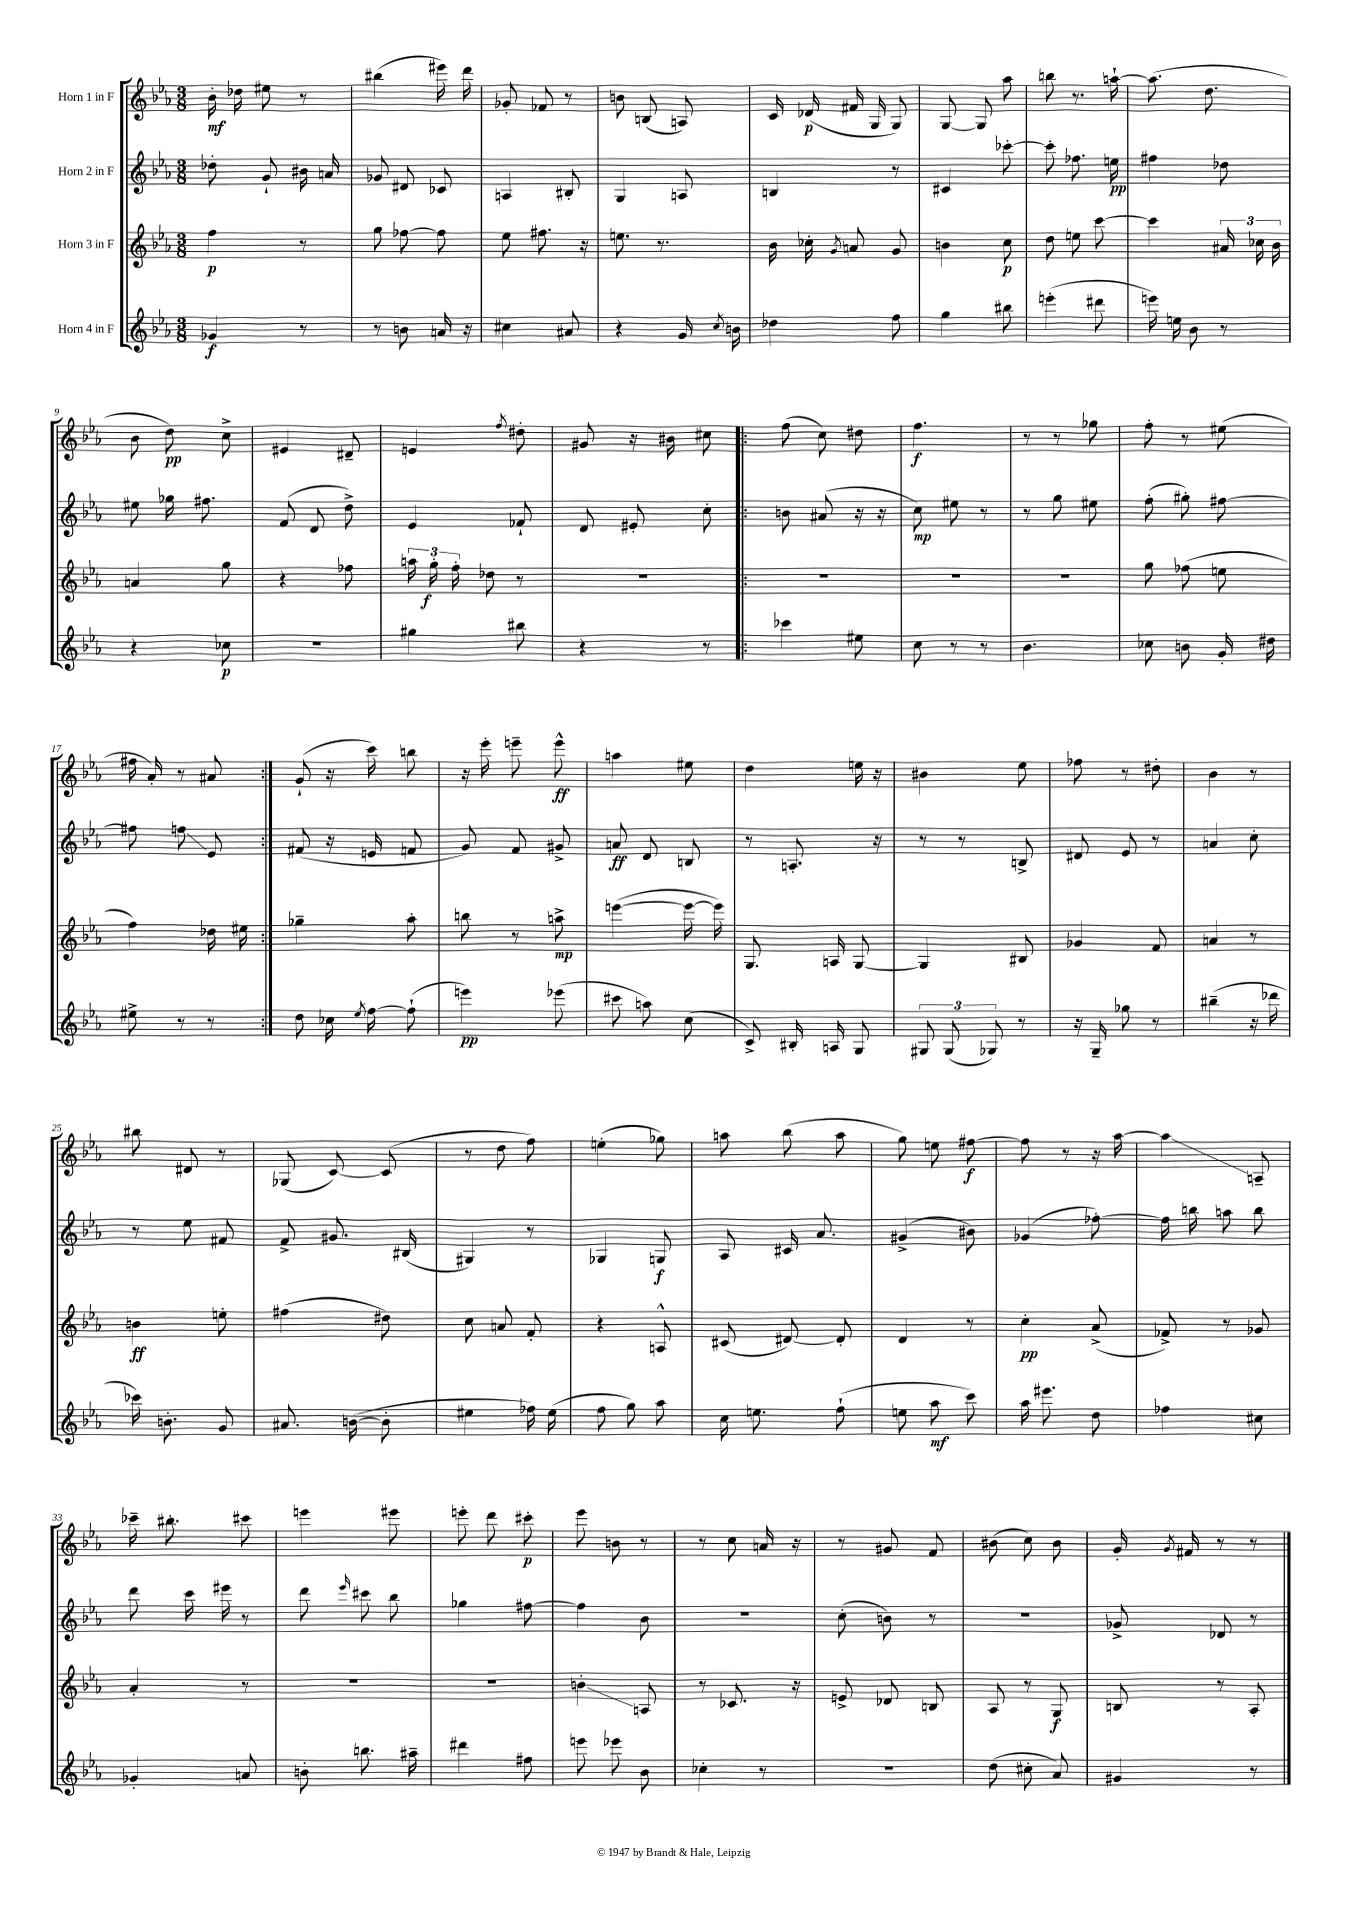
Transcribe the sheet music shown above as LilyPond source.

<<
\new StaffGroup <<
\new Staff = "s0" \with { instrumentName = "Horn 1 in F" } {
    \clef treble \key ees \major \numericTimeSignature \time 3/8
    \autoBeamOff bes'16-.\mf des''16 eis''8 r8 |
    bis''4( eis'''16) d'''16 |
    ges'8-. fes'8 r8 |
    b'8 b8( a8) |
    c'16 des'16\p( fis'16 g16 g8) |
    g8~ g8 aes''8 |
    b''8 r8. a''16~-! |
    a''8.( d''8. |
    bes'8 d''8\pp) c''8-> |
    eis'4 dis'8-- |
    e'4 \acciaccatura { f''8 } dis''8-. |
    gis'8 r16 bis'16 cis''8 |
    \repeat volta 2 { f''8( c''8) dis''8 |
    f''4.\f |
    r8 r8 ges''8 |
    f''8-. r8 eis''8( |
    fis''16 aes'16-.) r8 ais'8 | }
    g'8-!( r16 c'''16) b''8 |
    r16 ees'''16-. e'''8-- e'''8-^\ff |
    a''4 eis''8 |
    d''4 e''16 r16 |
    bis'4 ees''8 |
    fes''8 r8 dis''8-. |
    bes'4 r8 |
    bis''8 dis'8 r8 |
    ges8( c'8~) c'8( |
    r8 d''8 f''8) |
    e''4-.( ges''8) |
    a''8 bes''8( a''8 |
    g''8) e''8 fis''8~\f |
    fis''8 r8 r16 aes''16~ |
    aes''4\glissando a8-- |
    ces'''16-- bis''8.-. cis'''8 |
    e'''4 eis'''8 |
    e'''8-. d'''8 cis'''8-.\p |
    ees'''8 b'8 r8 |
    r8 c''8 a'16 r16 |
    r8 gis'8 f'8 |
    bis'8( c''8) bis'8 |
    g'16-. \acciaccatura { g'8 } fis'16 r8 r8 \bar "|." |
}
\new Staff = "s1" \with { instrumentName = "Horn 2 in F" } {
    \clef treble \key ees \major \numericTimeSignature \time 3/8
    \autoBeamOff des''8-. g'8-! bis'16 a'16 |
    ges'8 dis'8 ces'8 |
    a4 bis8-. |
    g4 a8 |
    b4 r8 |
    cis'4 ces'''8~-. |
    ces'''8-. fes''8. e''16\pp |
    fis''4 des''8 |
    eis''8 ges''16 fis''8. |
    f'8( d'8 d''8->) |
    ees'4 fes'8-! |
    d'8 eis'8-. c''8-. |
    \repeat volta 2 { b'8 ais'8( r16 r16 |
    c''8\mp) eis''8 r8 |
    r8 g''8 eis''8 |
    f''8-.( gis''8-.) fis''8~ |
    fis''8 f''8\glissando ees'8 | }
    fis'8( r16 e'16 f'8 |
    g'8) f'8 gis'8-> |
    a'8\ff d'8 b8 |
    r8 a8.-. r16 |
    r8 r8 b8-> |
    dis'8 ees'8 r8 |
    a'4 c''8-. |
    r8 ees''8 fis'8 |
    f'8-> gis'8. bis16( |
    gis4) r8 |
    ges4 g8\f |
    aes8 cis'16 aes'8. |
    gis'4->( bis'8) |
    ges'4( fes''8~-.) |
    fes''16 b''16 a''8 b''8 |
    d'''8 c'''16 eis'''16 r8 |
    d'''8 \grace { ees'''16 } cis'''8 bes''8 |
    ges''4 fis''8~ |
    fis''4 bes'8 |
    R4. |
    c''8-.( b'8) r8 |
    R4. |
    ges'8-> des'8 r8 \bar "|." |
}
\new Staff = "s2" \with { instrumentName = "Horn 3 in F" } {
    \clef treble \key ees \major \numericTimeSignature \time 3/8
    \autoBeamOff f''4\p r8 |
    g''8 fes''8~ fes''8 |
    ees''8 fis''8. r16 |
    e''8. r8. |
    bes'16 ces''16-. \acciaccatura { g'8 } a'8 g'8 |
    b'4 c''8\p |
    d''8 e''8 c'''8~ |
    c'''4 \tuplet 3/2 { ais'16 ces''16 bes'16 } |
    a'4 g''8 |
    r4 fes''8 |
    \tuplet 3/2 { a''16 g''16-.\f f''16-. } des''8 r8 |
    R4. |
    \repeat volta 2 { R4. |
    R4. |
    R4. |
    g''8 fes''8( e''8 |
    f''4) des''16 eis''16 | }
    ges''4-- aes''8-. |
    b''8 r8 a''8->\mp |
    e'''4~( e'''16~ e'''16) |
    g8. a16 g8~ |
    g4 bis8 |
    ges'4 f'8 |
    a'4 r8 |
    b'4\ff e''8-. |
    fis''4( dis''8) |
    c''8 a'8 f'8-. |
    r4 a8-^ |
    cis'8( dis'8~) dis'8-. |
    d'4 r8 |
    c''4-.\pp aes'8->( |
    fes'8->) r8 ges'8 |
    aes'4-. r8 |
    R4. |
    R4. |
    b'4-.\glissando a8 |
    r8 ces'8. r16 |
    e'8-> des'8 b8 |
    aes8 r8 g8\f |
    b8 r8 aes8-. \bar "|." |
}
\new Staff = "s3" \with { instrumentName = "Horn 4 in F" } {
    \clef treble \key ees \major \numericTimeSignature \time 3/8
    \autoBeamOff ges'4\f r8 |
    r8 b'8 a'16 r16 |
    cis''4 ais'8 |
    r4 g'16 \acciaccatura { c''8 } b'16 |
    des''4 f''8 |
    g''4 bis''8 |
    e'''4-.( dis'''8 |
    e'''16) e''16 bes'8 r8 |
    r4 ces''8\p |
    R4. |
    gis''4 bis''8 |
    r4 r8 |
    \repeat volta 2 { ces'''4 eis''8 |
    c''8 r8 r8 |
    bes'4. |
    ces''8 b'8 g'16-. dis''16 |
    eis''8-> r8 r8 | }
    d''8 ces''16 \acciaccatura { ees''8 } f''16~ f''8-!( |
    e'''4\pp) ees'''8( |
    cis'''8 a''8) c''8( |
    c'8->) bis16-. a16 g8 |
    \tuplet 3/2 { gis8 gis8( ges8) } r8 |
    r16 g16-- ges''8 r8 |
    bis''4--( r16 des'''16 |
    ces'''16) b'8.-. g'8 |
    ais'8. b'16~( b'8-. |
    eis''4 fes''16) eis''16( |
    f''8 g''8) aes''8 |
    c''16 e''8. f''8-!( |
    e''8 aes''8\mf c'''8) |
    aes''16 eis'''8. d''8 |
    fes''4 cis''8 |
    ges'4-. a'8 |
    b'8-. b''8. ais''16-- |
    dis'''4 fis''8 |
    e'''8 ees'''8 bes'8 |
    ces''4-. r8 |
    R4. |
    d''8( cis''8-. aes'8) |
    gis'4 r8 \bar "|." |
}
>>
>>
